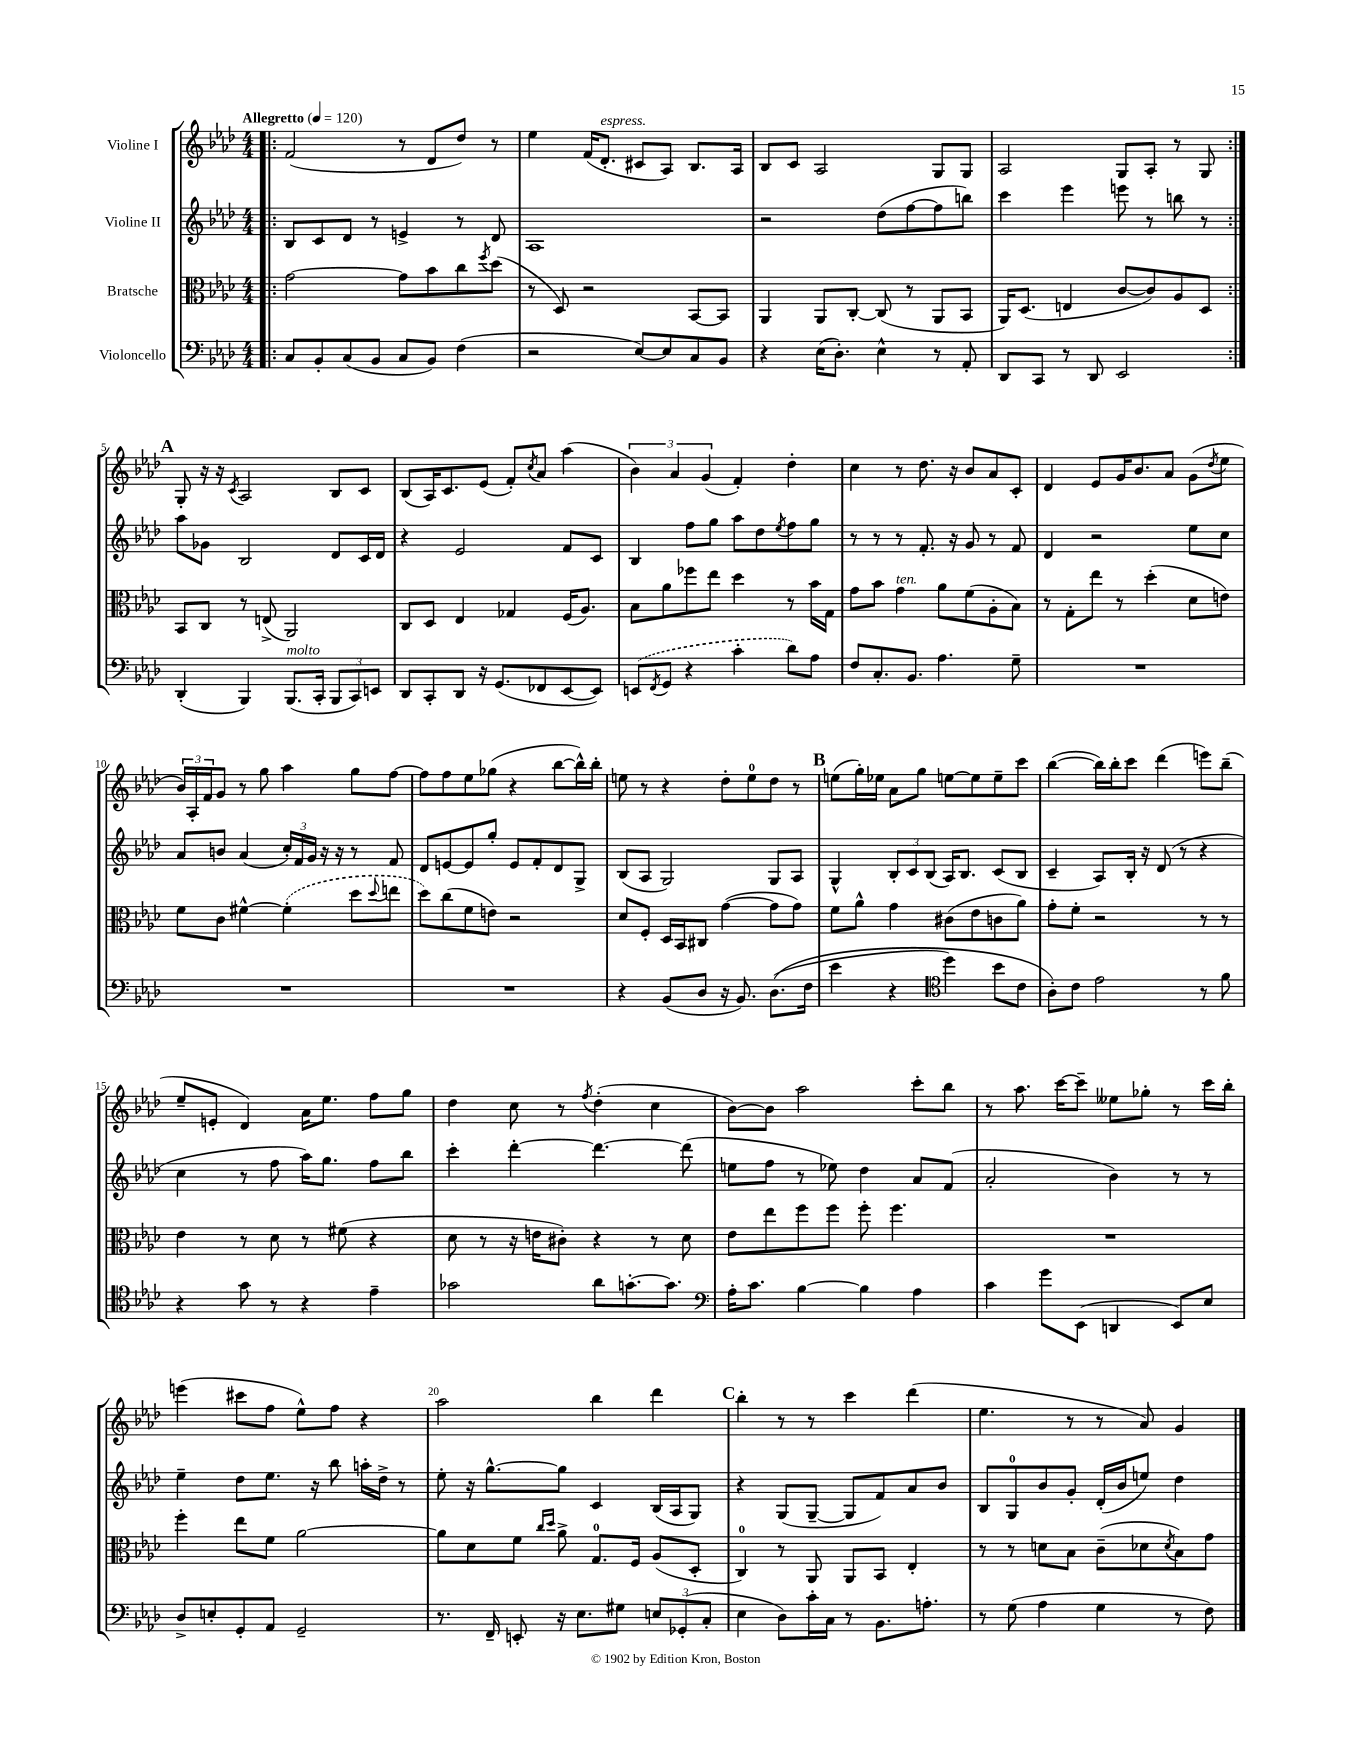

**kern	**kern	**kern	**kern
*part4	*part3	*part2	*part1
*staff4	*staff3	*staff2	*staff1
*I"Violoncello	*I"Bratsche	*I"Violine II	*I"Violine I
*clefF4	*clefC3	*clefG2	*clefG2
*k[b-e-a-d-]	*k[b-e-a-d-]	*k[b-e-a-d-]	*k[b-e-a-d-]
*M4/4	*M4/4	*M4/4	*M4/4
*MM120	*MM120	*MM120	*MM120
=1!|:	=1!|:	=1!|:	=1!|:
!	!	!	!LO:TX:a:B:t=Allegretto
8C/L	[2g\	8B-/L	(2f/
8BB-'/	.	8c/	.
(8C/	.	8d-/J	.
8BB-/J	.	8r	.
8C/L	8g\L]	4en^/	8r
8BB-/J)	8b-\	.	8d-/L
(4F\	8cc\	8r	8dd-/J)
.	8qff/	.	.
.	(8dd-\J	8d-/	8r
=2	=2	=2	=2
2r	8r	1A-	4ee-\
.	8D-/)	.	.
.	2r	.	(16f/KL
!	!	!	!LO:TX:a:i:t=espress.
.	.	.	8.d-'/J
[8E-/L)	.	.	8c#X/L
8E-/]	.	.	8A-/J)
8C/	[8BB-/L	.	8.B-/L
8BB-/J	8BB-/J]	.	.
.	.	.	16A-/Jk
=3	=3	=3	=3
4r	4AA-/	2r	8B-/L
.	.	.	8c/J
(16E-\KL	8AA-/L	.	2A-/
8.D-'\J)	.	.	.
.	[8C'/J	.	.
4E-^^\	(8C/]	(8dd-\L	.
.	8r	[8ff\	.
8r	8AA-/L	8ff\]	8G/L
8AA-'/	8BB-/J	8bbn\J)	8G/J
=4	=4	=4	=4
8DD-/L	16AA-/KL)	4ccc\	2A-/
.	(8.D-/J	.	.
8CC/J	.	.	.
8r	4En/	4eee-\	.
8DD-/	.	.	.
2EE-/	[8c/L	8eeen\	8G/L
.	8c/])	8r	8A-'/J
.	8A-/	8bbn\	8r
.	8D-/J	8r	8G/
!!LO:LB:g=z
!!LO:REH:place=s1:t=A
=5:|!	=5:|!	=5:|!	=5:|!
(4DD-'/	8BB-/L	8aa-\L	8G'/
.	8C/J	8g-X\J	16r
.	.	.	16r
.	.	.	8qc/
4BBB-/)	8r	2B-/	2A-/
.	(8En^/	.	.
!LO:TX:a:i:t=molto	!	!	!
(8.BBB-/L	2AA-/)	.	.
16CC'/Jk	.	.	.
12BBB-/L	.	8d-/L	8B-/L
12CC/)	.	.	.
.	.	16c/L	8c/J
12EEn/J	.	.	.
.	.	16d-/JJ	.
=6	=6	=6	=6
8DD-/L	8C/L	4r	(8B-/L
8CC'/	8D-/J	.	16A-/K)
.	.	.	8.c/
8DD-/J	4E-/	2e-/	.
16r	.	.	(8e-/J
(8.GG/L	.	.	.
.	4G-X/	.	8f'/L)
.	.	.	8qcc/
8FF-X/	.	.	8a-/J
[8EE-/	(16F/KL	8f/L	(4aa-\
.	8.A-/J)	.	.
8EE-/J])	.	8c/J	.
=7	=7	=7	=7
(8EEn/L	8B-\L	4B-/	6b-\)
8qFF/	.	.	.
8GG/J	8a-\	.	.
.	.	.	6a-/
4r	8ff-X\	8ff\L	.
.	.	.	(6g/
.	8ee-\J	8gg\J	.
4c'\	4dd-\	8aa-\L	4f'/)
.	.	8dd-\	.
.	.	8qee-/	.
8d-\L)	8r	8ff\	4dd-'\
8A-\J	16b-\LL	8gg\J	.
.	16G\JJ	.	.
=8	=8	=8	=8
8F/L	8g\L	8r	4cc\
8.C'/	8b-\J	8r	.
!	!LO:TX:a:i:t=ten.	!	!
.	4g\	8r	8r
8.BB-/J	.	.	.
.	.	8.f'/	8.dd-\
4.A-\	8a-\L	.	.
.	.	16r	16r
.	(8f\	8g/	8b-/L
.	8A-'\	8r	8a-/
8G~\	8B-\J)	8f/	8c'/J
=9	=9	=9	=9
1r	8r	4d-/	4d-/
.	8G'\L	.	.
.	8ee-\J	2r	8e-/L
.	8r	.	16g/K
.	.	.	8.b-/
.	(4dd-'\	.	.
.	.	.	8a-/J
.	8d-\L	8ee-\L	(8g\L
.	.	.	8qdd-/
.	8en\J)	8cc\J	8ee-\J
!!LO:LB:g=z
=10	=10	=10	=10
1r	8f\L	8a-/L	24b-/LL)
.	.	.	24A-'/
.	.	.	24f/J
.	8c\J	8bn/J	8g/J
.	[4f#X^^\	(4a-/	8r
.	.	.	8gg\
.	(4f#'\]	24cc'/LL)	4aa-\
.	.	24f/	.
.	.	24g/JJ	.
.	.	16r	.
.	.	16r	.
.	8dd-\L	8r	8gg\L
.	8qqdd-/	.	.
.	8een\J	8f/	[8ff\J
=11	=11	=11	=11
1r	8dd-\L)	8d-/L	8ff\L]
.	(8cc\	[8en/	8ff\
.	8f\	8e/]	8ee-\
.	8en\J)	8gg'/J	(8gg-X\J
.	2r	8e/L	4r
.	.	8f'/	.
.	.	8d-/	[8bb-\L
.	.	8G^/J	16bb-^^\L])
.	.	.	16bb-'\JJ
=12	=12	=12	=12
4r	8d-/L	(8B-/L	8een\
.	8F'/J	8A-/J	8r
(8BB-/L	16D-/LL	2G/)	4r
.	16BB-/J	.	.
8D-/J	8C#X/J	.	.
16r	([4g\	.	8dd-'\L
8.BB-/)	.	.	.
.	.	.	8ee\
((8.D-\L	8g\L]	8G/L	8dd-\J
.	8g\J)	8A-/J	8r
16F\Jk	.	.	.
!!LO:REH:place=s1:t=B
=13	=13	=13	=13
4e-\	8f\L	4G^^/	(8een\L
.	8a-^^\J	.	16gg'\L)
.	.	.	16ee-X\JJ
4r	4g\	12B-'/L	8a-\L
.	.	12c/	.
.	.	.	8gg\J
.	.	(12B-/J	.
*clefC4	*	*	*
4dd-\)	(8c#X\L	16A-/KL)	[8een\L
.	.	8.B-/J	.
.	8e-\	.	8ee\]
8b-\L	8cn\	(8c/L	8ee~\
8c\J	8a-\J)	8B-/J	8ccc\J
=14	=14	=14	=14
8A-'\L)	8g'\L	4c~/	([4bb-\
8c\J	8f'\J	.	.
2e-\	2r	8A-/L)	16bb-\LL])
.	.	.	16bb-'\J
.	.	16B-'/Jk	8ccc\J
.	.	16r	.
.	.	(8d-/	(4ddd-\
.	.	8r	.
8r	8r	4r	8eeen\L)
8f\	8r	.	(8bb-~\J
!!LO:LB:g=z
=15	=15	=15	=15
4r	4e-\	4cc\	8ee-~/L
.	.	.	8en'/J
8g\	8r	8r	4d-/)
8r	8d-\	8ff\	.
4r	8r	16aa-\KL)	16a-\KL
.	.	8.gg\J	8.ee-\J
.	(8f#X\	.	.
4e-~\	4r	8ff\L	8ff\L
.	.	8bb-\J	8gg\J
=16	=16	=16	=16
2g-X\	8d-\	4ccc'\	4dd-\
.	8r	.	.
.	16r	[4ddd-'\	8cc\
.	16en\KL	.	.
.	8c#X'\J)	.	8r
.	.	.	8qff/
8a-\L	4r	4.ddd-\_	(4dd-'\
[8.gn'\	.	.	.
.	8r	.	4cc\
8.g\J]	.	.	.
.	8d-\	(8ddd-\]	.
=17	=17	=17	=17
*clefF4	*	*	*
16A-'\KL	8e-\L	8een\L	[8b-\L)
8.c\J	.	.	.
.	8ee-\	8ff\J	8b-\J]
[4B-\	8ff\	8r	2aa-\
.	8ff\J	8ee-X\)	.
4B-\]	8ff'\	4dd-\	.
.	4.ff\	.	.
4A-\	.	8a-/L	8ccc'\L
.	.	(8f/J	8bb-\J
=18	=18	=18	=18
4c\	1r	2a-'/	8r
.	.	.	8.aa-\
8g\L	.	.	.
.	.	.	[16ccc\KL
(8EE-\J	.	.	8ccc~\J]
4DDn/	.	4b-\)	8ee--X\L
.	.	.	8gg-X'\J
8EE-/L)	.	8r	8r
8E-/J	.	8r	16ccc\LL
.	.	.	16bb-'\JJ
!!LO:LB:g=z
=19	=19	=19	=19
8D-^/L	4ff'\	4ee-~\	(4eeen\
8En'/	.	.	.
8GG'/	8ee-\L	8dd-\L	8ccc#X\L
8AA-/J	8f\J	8.ee-\J	8ff\J
2GG~/	[2a-\	.	8ee-^^\L)
.	.	16r	.
.	.	8bb-\	8ff\J
.	.	16aan'\LL	4r
.	.	16dd-^\JJ	.
.	.	8r	.
=20	=20	=20	=20
8.r	8a-\L]	8ee-'\	2aa-\
.	8d-\	16r	.
16FF~/	.	[8.gg^^\L	.
8EEn'/	8f\J	.	.
.	16qqcc/LL	.	.
.	16qqdd-/JJ	.	.
16r	8a-^\	8gg\J]	.
8.E-\L	.	.	.
.	8.G/L	4c/	4bb-\
8G#X\J	.	.	.
.	16F/Jk	.	.
12En/L	(8A-/L	(16B-/LL	4ddd-\
.	.	16A-/J	.
(12GG-X'/	.	.	.
.	8D-'/J	8G/J)	.
12C'/J	.	.	.
!!LO:REH:place=s1:t=C
=21	=21	=21	=21
4E-\	4C/)	4r	4bb-'\
8D-\L)	8r	(8G/L	8r
16c'\L	8AA-/	[8G~/J	8r
16C\JJ	.	.	.
8r	8AA-/L	8G/L]	4ccc\
8.BB-\L	8BB-/J	8f/)	.
.	4E-'/	8a-/	(4ddd-\
8.An'\J	.	.	.
.	.	8b-/J	.
=22	=22	=22	=22
8r	8r	8B-/L	4.ee-\
(8G\	8r	8G/	.
4A-\	8dn\L	8b-/	.
.	8B-\J	8g'/J	8r
4G\	(8c~\L	(16d-'/LL	8r
.	.	16b-/J	.
.	8d-X\	8een/J)	8a-/)
.	8qd-/	.	.
8r	8B-\)	4dd-\	4g/
8F\)	8g\J	.	.
==	==	==	==
*-	*-	*-	*-
